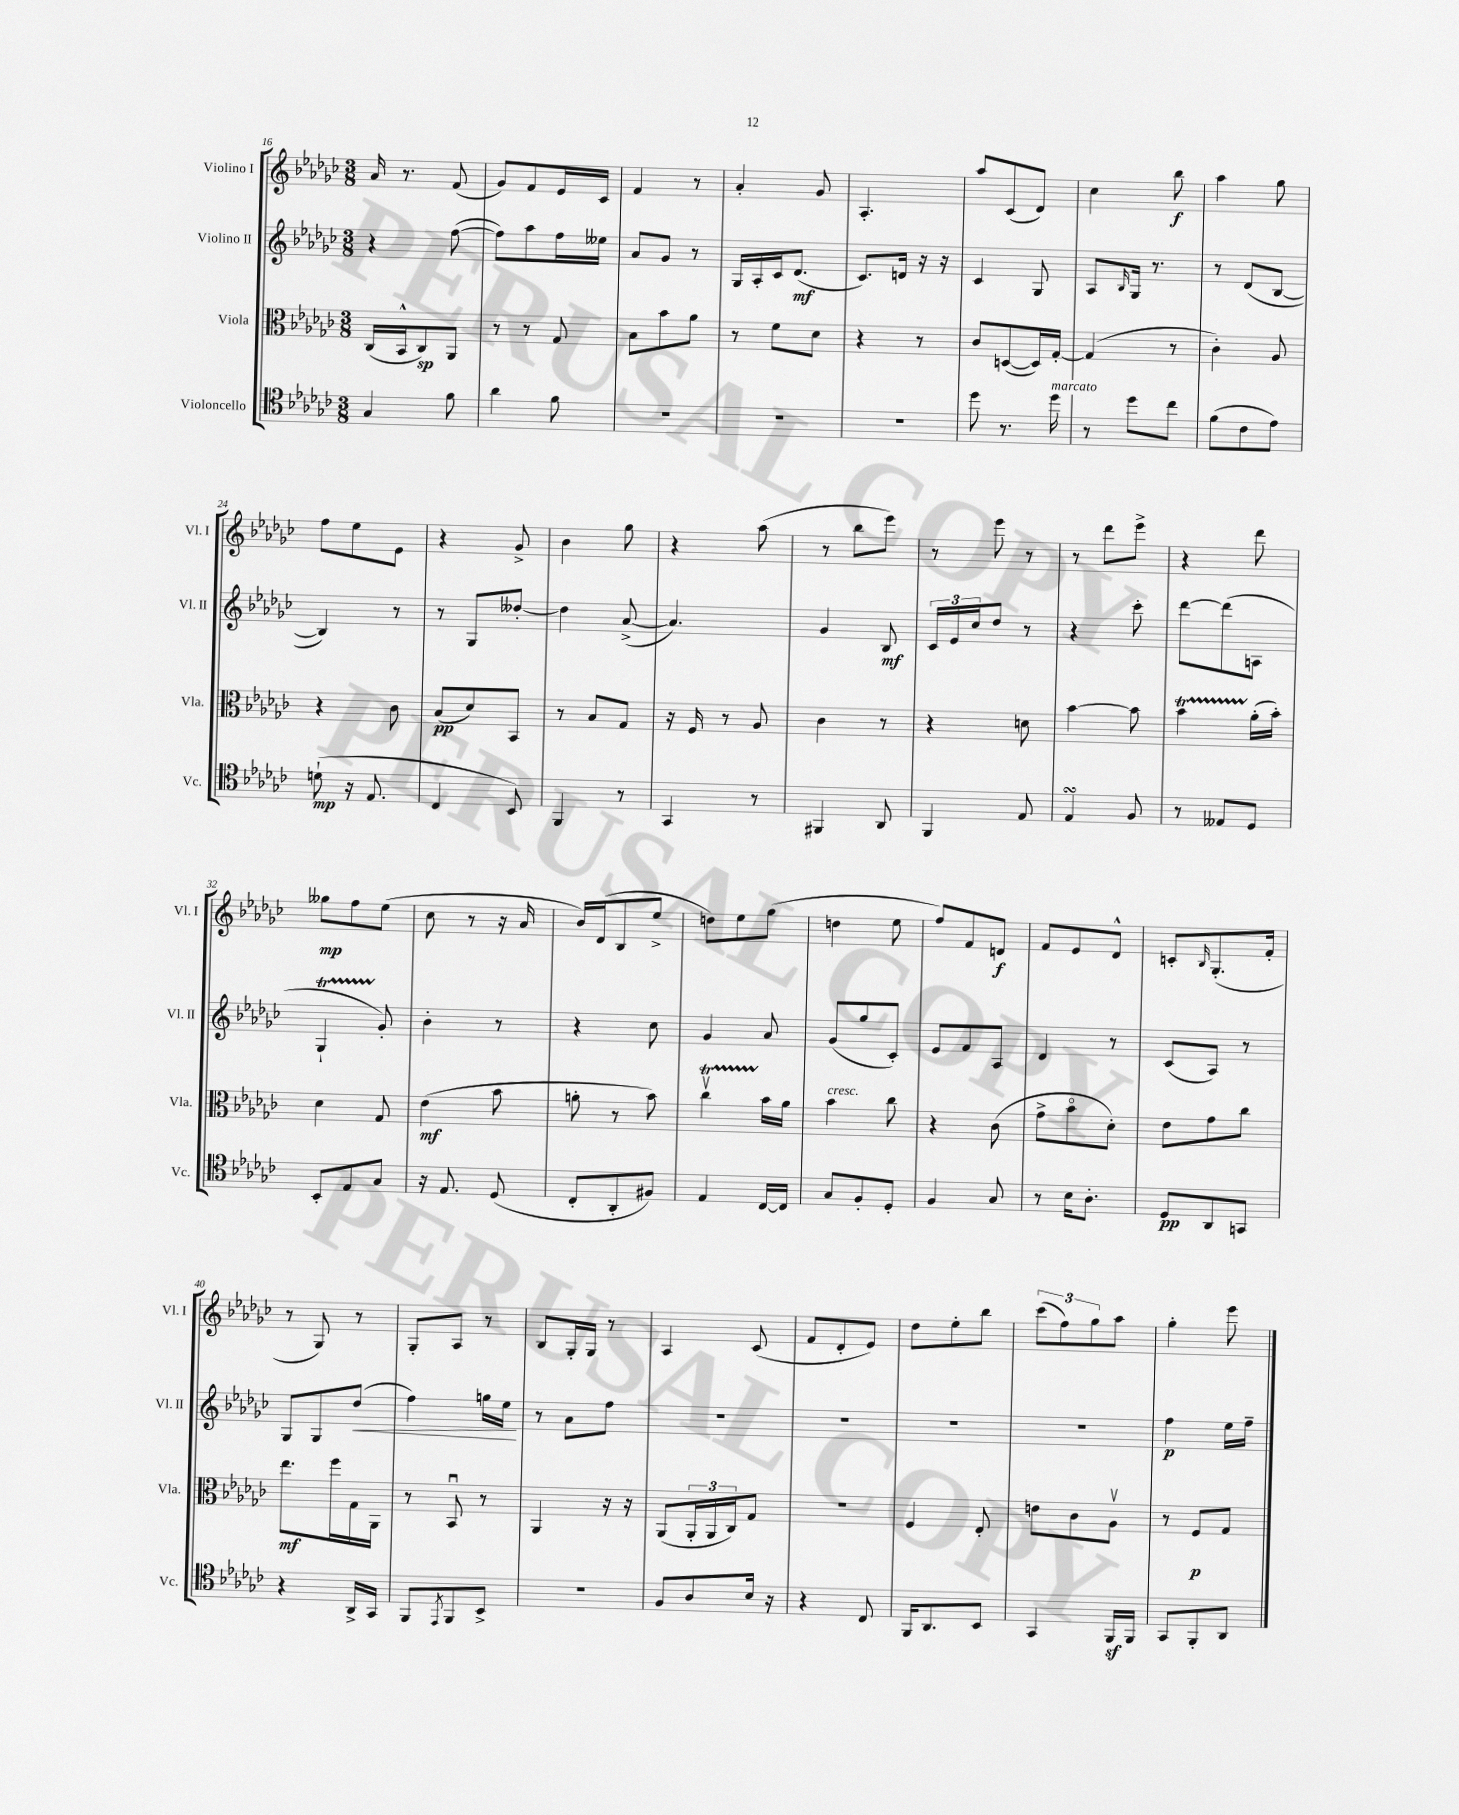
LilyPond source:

<<
\new StaffGroup <<
\new Staff = "s0" \with { instrumentName = "Violino I" shortInstrumentName = "Vl. I" } {
    \clef treble \key ges \major \numericTimeSignature \time 3/8
    aes'16 r8. f'8( |
    ges'8) f'8 ees'16 ces'16 |
    f'4 r8 |
    aes'4-. ges'8 |
    aes4.-. |
    aes''8 ces'8( des'8) |
    ces''4 bes''8\f |
    aes''4 ges''8 |
    f''8 ees''8 ees'8 |
    r4 ges'8-> |
    bes'4 ges''8 |
    r4 aes''8( |
    r8 bes''8 ees'''8) |
    r8 ees'''8 r8 |
    r8 des'''8 ees'''8-> |
    r4 des'''8 |
    geses''8\mp f''8 ees''8( |
    ces''8 r8 r16 aes'16 |
    bes'16) des'16( bes8 ees''8-> |
    d''8) ees''8 ges''8( |
    d''4 ees''8 |
    f''8) f'8 d'8\f |
    f'8 ees'8 des'8-^ |
    c'8-. \grace { bes16 } ges8.-.( f'16-. |
    r8 ges8) r8 |
    ges8-. aes8 r8 |
    bes8 ges16-. ges16 r8 |
    aes4 ces'8( |
    f'8 des'8-. ees'8) |
    des''8 ees''8-. bes''8 |
    \tuplet 3/2 { ces'''8( f''8) ges''8 } aes''8 |
    ges''4-. ees'''8 \bar "|." |
}
\new Staff = "s1" \with { instrumentName = "Violino II" shortInstrumentName = "Vl. II" } {
    \clef treble \key ges \major \numericTimeSignature \time 3/8
    r4 f''8~( |
    f''8) aes''8 f''16 eeses''16 |
    aes'8 ges'8 r8 |
    ges16 aes16-. ces'16 des'8.\mf( |
    ces'8.) d'16 r16 r16 |
    ces'4 ges8 |
    aes8 \grace { bes16 } ges16 r8. |
    r8 des'8( bes8~ |
    bes4) r8 |
    r8 ges8 deses''8~-. |
    deses''4 aes'8~->( |
    aes'4.) |
    ges'4 bes8\mf |
    \tuplet 3/2 { ces'16 ees'16 ces''16 } des''8 r8 |
    r4 ces'''8-. |
    des'''8~ des'''8( a8 |
    ges4-!\startTrillSpan ges'8-.\stopTrillSpan) |
    bes'4-. r8 |
    r4 ces''8 |
    ges'4 aes'8 |
    ges'8( ges''8 ces'8-.) |
    ees'8 f'8 aes8 |
    des'4 r8 |
    ces'8( aes8) r8 |
    ges8 ges8 des''8\<( |
    f''4) g''16 ees''16\! |
    r8 aes'8 f''8 |
    R4. |
    R4. |
    R4. |
    R4. |
    f''4\p ees''16 f''16-- \bar "|." |
}
\new Staff = "s2" \with { instrumentName = "Viola" shortInstrumentName = "Vla." } {
    \clef alto \key ges \major \numericTimeSignature \time 3/8
    ces16( bes,16-^ ces8\sp) aes,8 |
    r8 r8 ges8 |
    bes8 bes'8 aes'8 |
    r8 f'8 des'8 |
    r4 r8 |
    ces'8 d8~( d16) ges16~-. |
    ges4( r8 |
    ces'4-.) aes8 |
    r4 ces'8 |
    bes8\pp( des'8) bes,8 |
    r8 bes8 ges8 |
    r16 f16 r8 aes8 |
    ces'4 r8 |
    r4 d'8 |
    bes'4~ bes'8 |
    bes'4\startTrillSpan aes'16-.\stopTrillSpan( bes'16-.) |
    des'4 ges8 |
    ees'4\mf( bes'8 |
    a'8-. r8 bes'8) |
    ces''4\upbow\startTrillSpan bes'16\stopTrillSpan aes'16 |
    bes'4^\markup { \italic "cresc." } ces''8 |
    r4 ces'8( |
    ges'8-> bes'8\flageolet des'8-.) |
    ees'8 ges'8 ces''8 |
    ees''8.\mf f''16 ges16 aes,16 |
    r8 bes,8\downbow r8 |
    aes,4 r16 r16 |
    aes,8( \tuplet 3/2 { aes,16-. aes,16 ces16) } ges8 |
    R4. |
    f4 ees8-. |
    e'8 ces'8 aes8\upbow |
    r8 f8\p ges8 \bar "|." |
}
\new Staff = "s3" \with { instrumentName = "Violoncello" shortInstrumentName = "Vc." } {
    \clef tenor \key ges \major \numericTimeSignature \time 3/8
    ges4 f'8 |
    aes'4 f'8 |
    R4. |
    R4. |
    R4. |
    des''8 r8. des''16^\markup { \italic "marcato" } |
    r8 des''8 ces''8 |
    f'8( ces'8 ees'8) |
    d'8-!\mp( r16 ees8. |
    ces4 bes,8) |
    f,4 r8 |
    ges,4 r8 |
    fis,4 aes,8 |
    f,4 ees8 |
    ees4\turn f8 |
    r8 eeses8 des8 |
    bes,8-. ees8 ges8 |
    r16 ees8. des8( |
    ces8-. aes,8-. fis8) |
    ees4 ces16~ ces16 |
    ges8 f8-. des8-. |
    f4 ges8 |
    r8 bes16 aes8.-. |
    des8\pp aes,8 g,8 |
    r4 aes,16-> ges,16 |
    f,8 \acciaccatura { ees,8 } f,8 bes,8-> |
    r4. |
    f8 aes8 bes16 r16 |
    r4 ces8 |
    f,16 aes,8. bes,8 |
    ges,4 f,16\sf f,16 |
    ges,8 f,8-. aes,8 \bar "|." |
}
>>
>>
\layout { \context { \Score currentBarNumber = #16 } }
